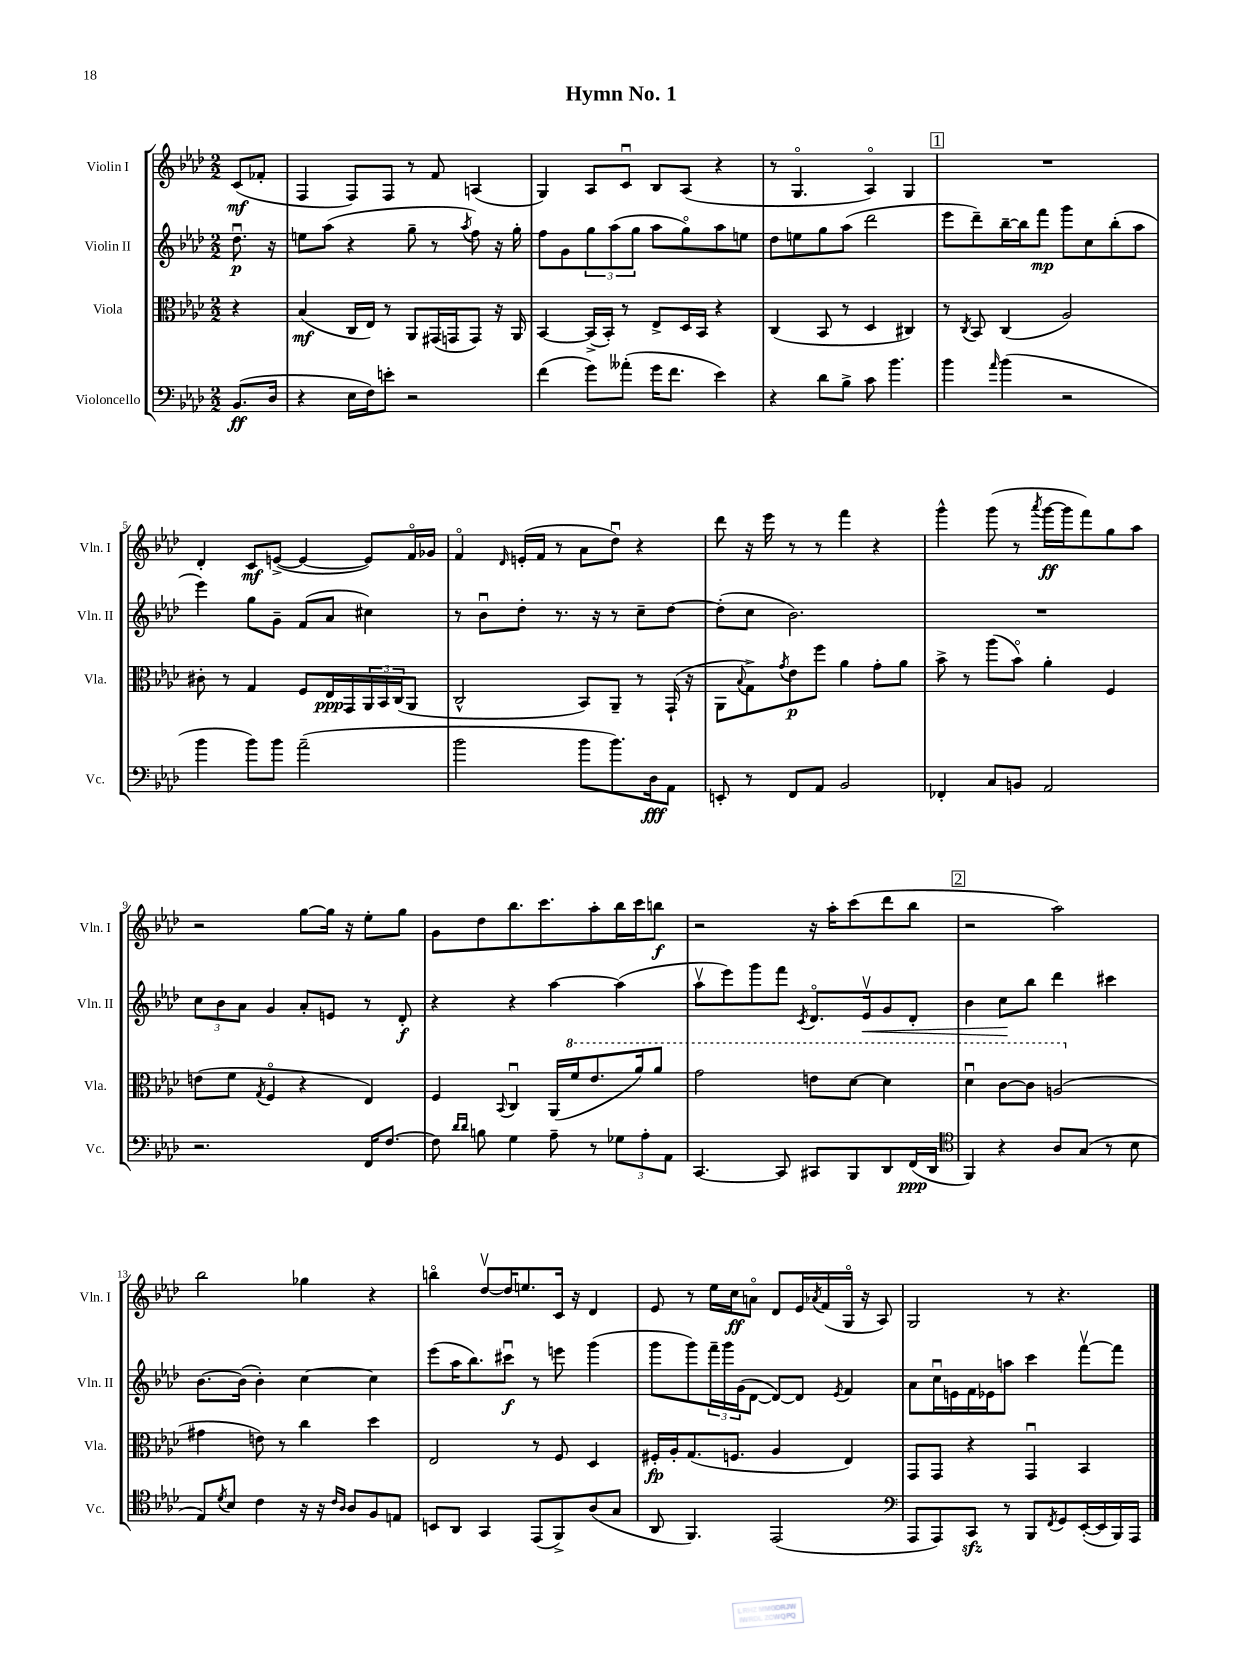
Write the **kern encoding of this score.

**kern	**kern	**kern	**kern
*staff4	*staff3	*staff2	*staff1
*clefF4	*clefC3	*clefG2	*clefG2
*k[b-e-a-d-]	*k[b-e-a-d-]	*k[b-e-a-d-]	*k[b-e-a-d-]
*M2/2	*M2/2	*M2/2	*M2/2
(8.BB-/L	4r	8.dd-u\	(8c/L
.	.	.	8f-'/J
16D-/Jk	.	16r	.
=	=	=	=
4r	(4B-/	8ee\L	4F/
.	.	(8aa-\J	.
16E-\LL	16C/LL	4r	8F/L)
16F\J)	16E-/JJ)	.	.
8e'\J	8r	.	8F/J
2r	8AA-/L	8gg~\	8r
.	(16GG#/L	8r	8f/
.	16GG/J	.	.
.	.	8qaa-/	.
.	8GG/J)	8ff\)	(4A/
.	16r	16r	.
.	16AA-/	16gg'\	.
=	=	=	=
(4f\	[4BB-/	8ff\L	4G/)
.	.	8g\	.
8g\L)	(16BB-^/]LL	12gg\	8A-/L
.	16BB-'/JJ)	.	.
.	.	(12aa-\	.
(8a--'\J	8r	.	8cu/J
.	.	12gg\J	.
16g\LK	8E-^/L	8aa-\L	8B-/L
8.f\J	.	.	.
.	16D-/L	8ggo\)	(8A-/J
.	16BB-/JJ	.	.
4e-\)	4r	8aa-\	4r
.	.	8ee\J	.
=	=	=	=
4r	(4C/	8dd-\L	8r
.	.	8ee\	4.Go/
8d-\L	8BB-/	8gg\	.
8B-^\J	8r	(8aa-\J	.
8c\	4D-/	2ddd-\	4A-o/)
4.b-\	.	.	.
.	4C#/)	.	4G/
=	=	=	=
4b-\	8r	8eee-\L	1r
.	8qC/	.	.
.	8BB-/	8ddd-~\)	.
16qqa-/	.	.	.
(4b-\	(4C/	[16bb-~\L	.
.	.	16bb-\]J	.
.	.	8fff\J	.
2r	2A-/)	8ggg\L	.
.	.	8cc\	.
.	.	(8bb-'\	.
.	.	8aa-\J	.
=	=	=	=
4b-\	8c#'\	4eee-\)	4d-'/
.	8r	.	.
8b-\L)	4G/	8gg\L	8c/L
8b-\J	.	8g~\J	([8e^/J
(2a-~\	8F/L	(8f/L	4e/_
.	16E-/L	8a-/J	.
.	16GG/	.	.
.	24AA-/	4cc#\)	8e/]L)
.	24BB-/	.	.
.	(24C/J	.	.
.	8AA-/J	.	16fo/L
.	.	.	16g-/JJ
=	=	=	=
2b-\	2C^^/	8r	4fo/
.	.	8b-u\L	.
.	.	.	16qqd-/
.	.	8dd-'\J	(16e'/LL
.	.	.	16f/JJ
.	.	8.r	8r
8b-\L	8BB-/L)	.	8a-\L
.	.	16r	.
8.b-\)	8AA-~/J	8r	8dd-u\J)
.	8r	8cc~\L	4r
16D-\k	.	.	.
8AA-\J	(16GG`/	[8dd-\J	.
.	16r	.	.
=	=	=	=
8EE'/	8AA-\L	(8dd-'\]L	8ddd-\
.	8qqB-/	.	.
8r	8G^\)	8cc\J	16r
.	.	.	16eee-\
.	8qg/	.	.
8FF/L	8e-\	2.b-\)	8r
8AA-/J	8ff\J	.	8r
2BB-/	4a-\	.	4fff\
.	8g'\L	.	4r
.	8a-\J	.	.
=	=	=	=
4FF-'/	8b-^\	1r	4ggg^^\
.	8r	.	.
8C/L	(8aa-\L	.	(8ggg\
8BB/J	8b-o\J)	.	8r
.	.	.	8qaaa-/
2AA-/	4a-'\	.	[16ggg\LL
.	.	.	16ggg\]J
.	.	.	8fff\)
.	4F/	.	8gg\
.	.	.	8aa-\J
=	=	=	=
2.r	(8e\L	12cc\L	2r
.	.	12b-\	.
.	8f\J	.	.
.	.	12a-\J	.
.	8qG/	.	.
.	4Fo/	4g/	.
.	4r	8a-'/L	[8gg\L
.	.	8e/J	16gg\]Jk
.	.	.	16r
16FF/LK	4E-/)	8r	8ee-'\L
[8.F/J	.	.	.
.	.	8d-'/	8gg\J
=	=	=	=
8F\]	4F/	4r	8g\L
16qqd-/LL	.	.	.
16qqd-/JJ	.	.	.
8B\	.	.	8dd-\
.	8qqBB-/	.	.
4G\	4Cu/	4r	8.bb-\
.	.	.	8.ccc\
8A-~\	(16AA-/LL	[4aa-\	.
.	16ff/J	.	.
8r	8.ee-/	.	8aa-'\
12G-\L	.	(4aa-\]	16bb-\L
.	16aa-/k)	.	16ccc\J
12A-'\	.	.	.
.	8aa-/J	.	8bb\J
12AA-\J	.	.	.
=	=	=	=
[4.CC/	2gg\	8aa-v\L	2r
.	.	8eee-\)	.
.	.	8ggg\	.
8CC/]	.	8fff\J	.
.	.	8qc/	.
8CC#/L	8ee\L	8.d-o/L	16r
.	.	.	16aa-'\LK
8BBB-/	[8dd-\J	.	(8ccc\
.	.	16e-v/k	.
8DD-/	4dd-\]	8g/	8ddd-\
(16FF/L	.	8d-'/J	8bb-\J
16DD-/JJ	.	.	.
=	=	=	=
*clefC4	*	*	*
4FF/)	4dd-u\	4b-\	2r
4r	[8cc\L	8cc\L	.
.	8cc\]J	8bb-\J	.
8A-/L	(2a/	4ddd-\	2aa-\)
(8G/J	.	.	.
8r	.	4ccc#\	.
8B-\	.	.	.
=	=	=	=
8E-/L)	4g#\	[8.b-\L	2bb-\
8qd-/	.	.	.
8B-/J	.	.	.
.	.	(16b-\]Jk	.
4c\	8e\)	4b-'\)	.
.	8r	.	.
16r	4cc\	[4cc\	4gg-\
16r	.	.	.
16qqc/LL	.	.	.
16qqA-/JJ	.	.	.
8A-/L	.	.	.
8F/	4dd-\	4cc\]	4r
8E/J	.	.	.
=	=	=	=
8BB/L	2E-/	(8eee-\L	4bbo\
8AA-/J	.	16aa-\K	.
.	.	8.bb-\)	.
4GG/	.	.	[8dd-v/L
.	.	8ccc#u\J	16dd-/]K
.	.	.	8.ee/
(8EE-/L	8r	8r	.
8FF^/)	8F/	8eee\	16c/Jk
.	.	.	16r
(8A-/	4D-/	(4ggg\	4d-/
8G/J	.	.	.
=	=	=	=
8AA-/	16F#'/LL	8ggg\L	8e-/
.	16A-'/J	.	.
4.FF/)	(8.G/	8ggg\)	8r
.	.	24fff~\L	16ee-\LL
.	.	24ggg\	.
.	8.F/J	.	16cc\J
.	.	(24g\J	.
.	.	[8d-\J	8ao\J
(2EE-/	4A-/	8d-/_L)	8d-/L
.	.	8d-/]J	16e-/L
.	.	.	8qa-/
.	.	.	(16f/
.	.	8qe-/	.
.	4E-/)	4f/	16Go/JJ
.	.	.	16r
.	.	.	8A-/)
=	=	=	=
*clefF4	*	*	*
8AAA-/L	8GG/L	8a-\L	2G/
8AAA-/)	8GG/J	16ccu\L	.
.	.	16e\	.
8CC/J	4r	16f\	.
.	.	16e-\J	.
8r	.	8aa\J	.
8BBB-/L	4GGu/	4ccc\	8r
8qFF/	.	.	.
8GG/	.	.	4.r
([16EE-'/L	4BB-/	[8fffv\L	.
16EE-/]	.	.	.
16BBB-/)	.	8fff\]J	.
16AAA-/JJ	.	.	.
==	==	==	==
*-	*-	*-	*-
